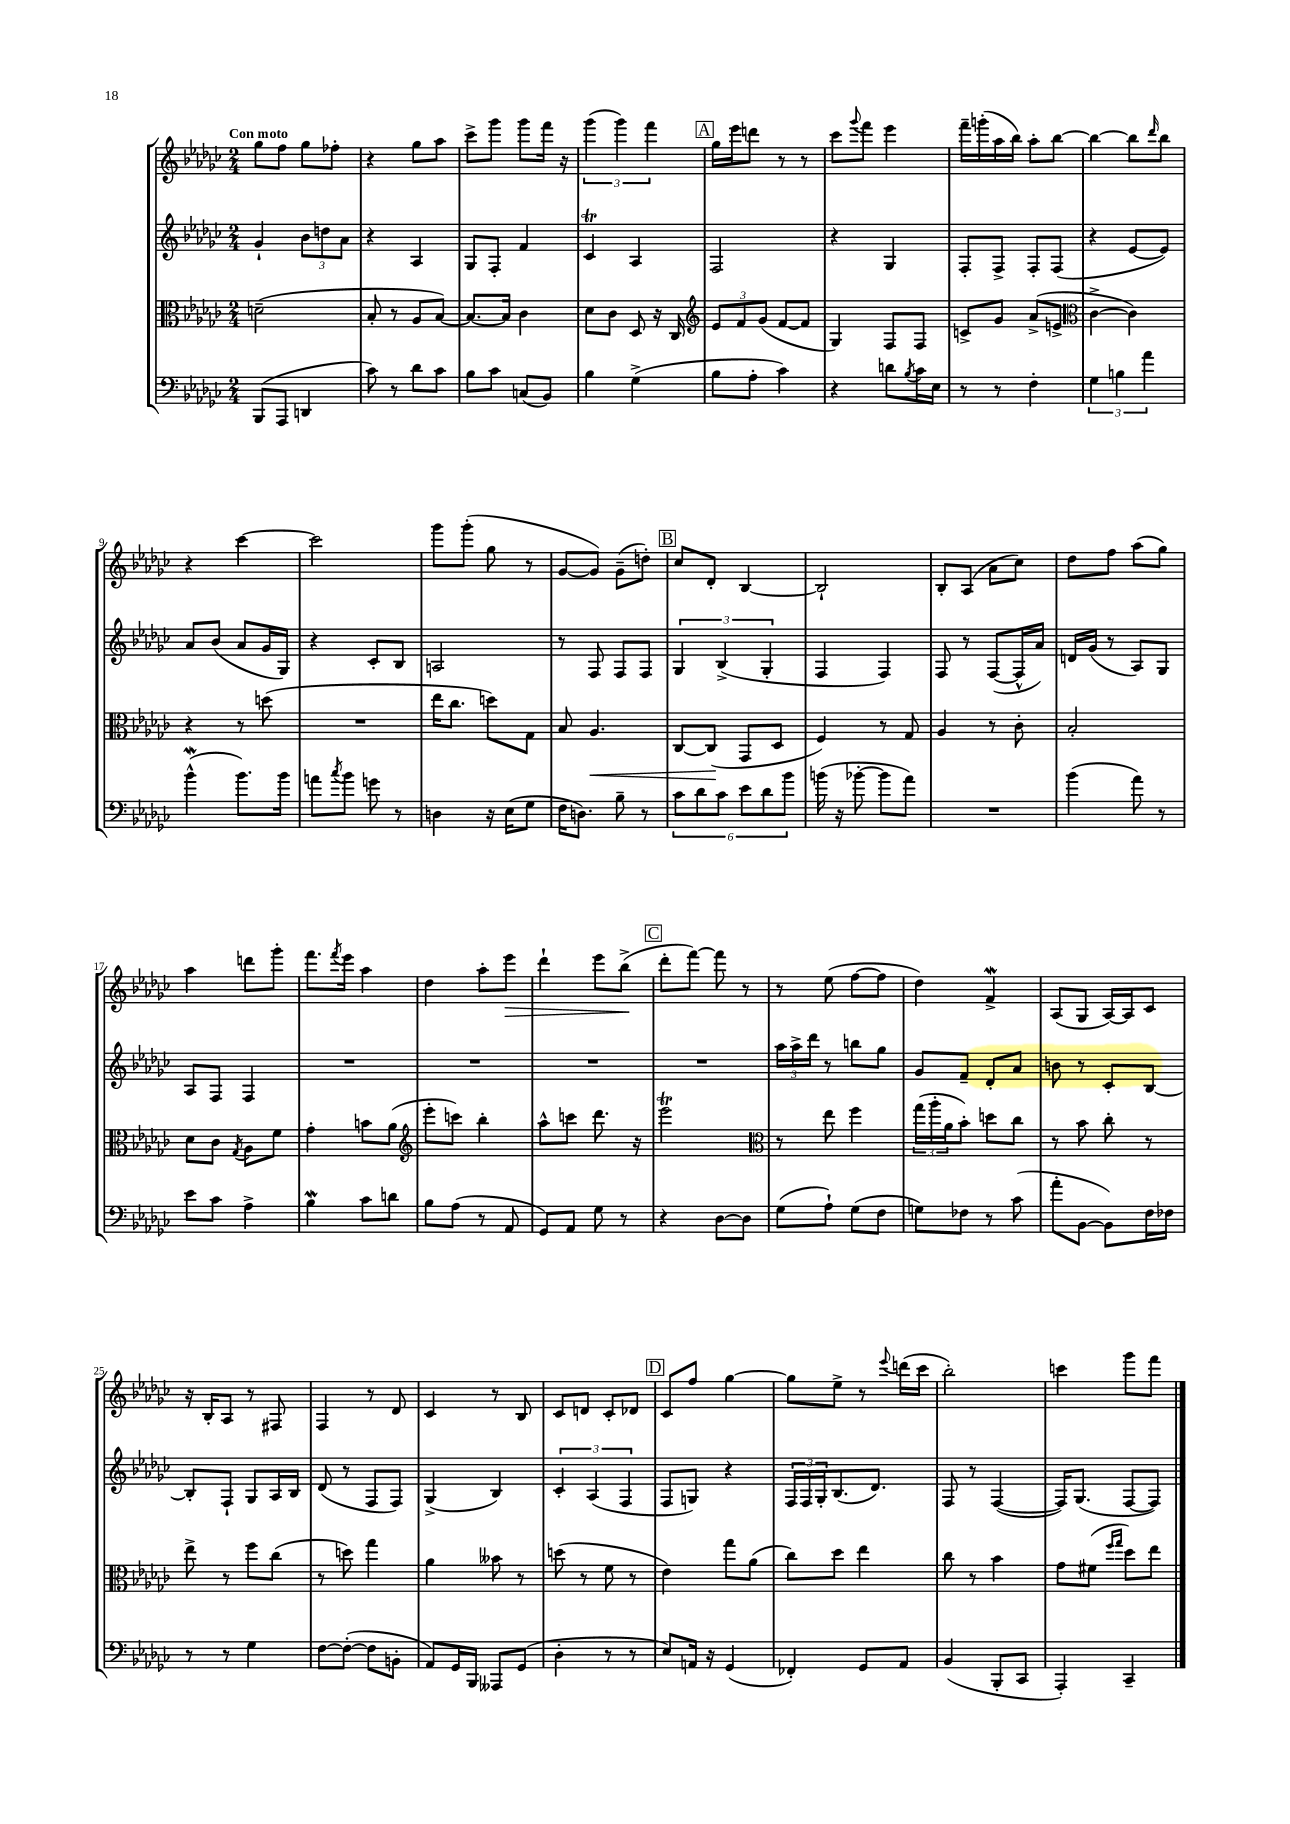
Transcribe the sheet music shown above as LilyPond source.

<<
\new StaffGroup <<
\new Staff = "s0" {
    \clef treble \key ges \major \numericTimeSignature \time 2/4 \tempo "Con moto"
    ges''8 f''8 ges''8 fes''8-. |
    r4 ges''8 aes''8 |
    ces'''8-> ges'''8 ges'''8 f'''16 r16 |
    \tuplet 3/2 { ges'''4( ges'''4) f'''4 } |
    \mark \markup { \box "A" } ges''16 ees'''16 d'''8 r8 r8 |
    ces'''8 \appoggiatura { ges'''8 } f'''8 ees'''4 |
    f'''16-- g'''16-.( aes''16 bes''16) aes''8-. bes''8~ |
    bes''4~ bes''8 \grace { des'''16 } bes''8 |
    r4 ces'''4~ |
    ces'''2 |
    ges'''8 ges'''8-.( ges''8 r8 |
    ges'8~ ges'8) ges'8--( d''8-.) |
    \mark \markup { \box "B" } ces''8 des'8-. bes4~ |
    bes2-! |
    bes8-. aes8( aes'8 ces''8) |
    des''8 f''8 aes''8( ges''8) |
    aes''4 d'''8 ges'''8-. |
    f'''8. \acciaccatura { f'''8 } ees'''16 aes''4 |
    des''4 aes''8-. ees'''8\> |
    des'''4-! ees'''8 bes''8->\!( |
    \mark \markup { \box "C" } des'''8-. f'''8~) f'''8 r8 |
    r8 ees''8( f''8~ f''8 |
    des''4) f'4->\mordent |
    aes8( ges8 aes16~) aes16 ces'8 |
    r16 bes16-. aes8 r8 fis8 |
    f4 r8 des'8 |
    ces'4 r8 bes8 |
    ces'8 d'8 ces'8-. des'8 |
    \mark \markup { \box "D" } ces'8 f''8 ges''4~ |
    ges''8 ees''8-> r8 \appoggiatura { ees'''8 } d'''16( ces'''16 |
    bes''2-.) |
    c'''4 ges'''8 f'''8 \bar "|." |
}
\new Staff = "s1" {
    \clef treble \key ges \major \numericTimeSignature \time 2/4
    ges'4-! \tuplet 3/2 { bes'8 d''8 aes'8 } |
    r4 aes4 |
    ges8 f8-. f'4 |
    ces'4\trill aes4 |
    \mark \markup { \box "A" } f2 |
    r4 ges4 |
    f8-. f8-> f8-. f8( |
    r4 ees'8~ ees'8) |
    aes'8 bes'8( aes'8 ges'16 ges16) |
    r4 ces'8-. bes8 |
    a2 |
    r8 f8 f8 f8 |
    \mark \markup { \box "B" } \tuplet 3/2 { ges4 bes4->( ges4-. } |
    f4 f4) |
    f8 r8 f8~( f16-^ aes'16) |
    d'16 ges'16( r8 aes8) ges8 |
    aes8 f8 f4 |
    R2 |
    R2 |
    R2 |
    \mark \markup { \box "C" } R2 |
    \tuplet 3/2 { aes''16 aes''16-> des'''16 } r8 b''8 ges''8 |
    ges'8 f'8-- des'8-. aes'8 |
    b'8 r8 ces'8-. bes8~ |
    bes8-. f8-! ges8 aes16 bes16 |
    des'8( r8 f8 f8) |
    ges4->( bes4) |
    \tuplet 3/2 { ces'4-. aes4( f4 } |
    \mark \markup { \box "D" } f8 g8) r4 |
    \tuplet 3/2 { f16 f16 ges16-. } bes8.( des'8.) |
    f8 r8 f4~( |
    f16) ges8.( f8~ f8) \bar "|." |
}
\new Staff = "s2" {
    \clef alto \key ges \major \numericTimeSignature \time 2/4
    d'2--( |
    bes8-. r8 aes8 bes8~) |
    bes8.~ bes16 ces'4 |
    des'8 ces'8 des8 r16 ces16 |
    \mark \markup { \box "A" } \clef treble \tuplet 3/2 { ees'8 f'8 ges'8( } f'8~ f'8 |
    ges4) f8 f8 |
    c'8-> ges'8 aes'8->( e'8-> |
    \clef alto ces'4~-> ces'4) |
    r4 r8 d''8( |
    R2 |
    ees''16 ces''8. d''8) ges8 |
    bes8 aes4.\< |
    \mark \markup { \box "B" } ces8~ ces8\!( ges,8 des8 |
    f4) r8 ges8 |
    aes4 r8 ces'8-. |
    bes2-. |
    des'8 ces'8 \acciaccatura { ges8 } aes8 f'8 |
    ges'4-. b'8 aes'8( |
    \clef treble ees'''8-. c'''8) bes''4-. |
    aes''8-^ c'''8 des'''8. r16 |
    \mark \markup { \box "C" } ees'''2\trill |
    \clef alto r8 ees''8 f''4 |
    \tuplet 3/2 { ges''16( aes''16-. aes'16 } bes'8-.) d''8 ces''8 |
    r8 bes'8 ces''8-. r8 |
    ees''8-> r8 f''8 ces''8( |
    r8 d''8) ges''4 |
    aes'4 beses'8 r8 |
    d''8( r8 f'8 r8 |
    \mark \markup { \box "D" } ees'4) ges''8 aes'8( |
    ces''8) des''8 ees''4 |
    ces''8 r8 bes'4 |
    ges'8 fis'8( \grace { f''16 ges''16 } des''8) ees''8 \bar "|." |
}
\new Staff = "s3" {
    \clef bass \key ges \major \numericTimeSignature \time 2/4
    bes,,8( aes,,8 d,4 |
    ces'8) r8 des'8 ces'8 |
    bes8 ces'8 c8( bes,8) |
    bes4 ges4->( |
    \mark \markup { \box "A" } bes8 aes8-. ces'4) |
    r4 d'8 \acciaccatura { bes8 } ces'16 ees16 |
    r8 r8 f4-. |
    \tuplet 3/2 { ges4 b4 aes'4 } |
    bes'4-^\mordent( bes'8.) bes'16 |
    a'8 \acciaccatura { ces''8 } bes'8 g'8 r8 |
    d4 r16 ees16( ges8 |
    f16 d8.) bes8-- r8 |
    \mark \markup { \box "B" } \tuplet 6/4 { ces'8 des'8 ces'8 ees'8 des'8 bes'8 } |
    b'16( r16 bes'8~-. bes'8 aes'8) |
    R2 |
    bes'4( aes'8) r8 |
    ees'8 ces'8 aes4-> |
    bes4\mordent ces'8 d'8 |
    bes8 aes8( r8 aes,8 |
    ges,8) aes,8 ges8 r8 |
    \mark \markup { \box "C" } r4 des8~ des8 |
    ges8( aes8-!) ges8( f8 |
    g8) fes8 r8 ces'8( |
    aes'8-. bes,8~ bes,8) f16 fes16 |
    r8 r8 ges4 |
    f8~ f8~-.( f8 b,8-. |
    aes,8) ges,16 bes,,16 aeses,,8 ges,8( |
    des4-. r8 r8 |
    \mark \markup { \box "D" } ees8) a,16 r16 ges,4( |
    fes,4-.) ges,8 aes,8 |
    bes,4( bes,,8-. ces,8 |
    aes,,4-.) ces,4-- \bar "|." |
}
>>
>>
